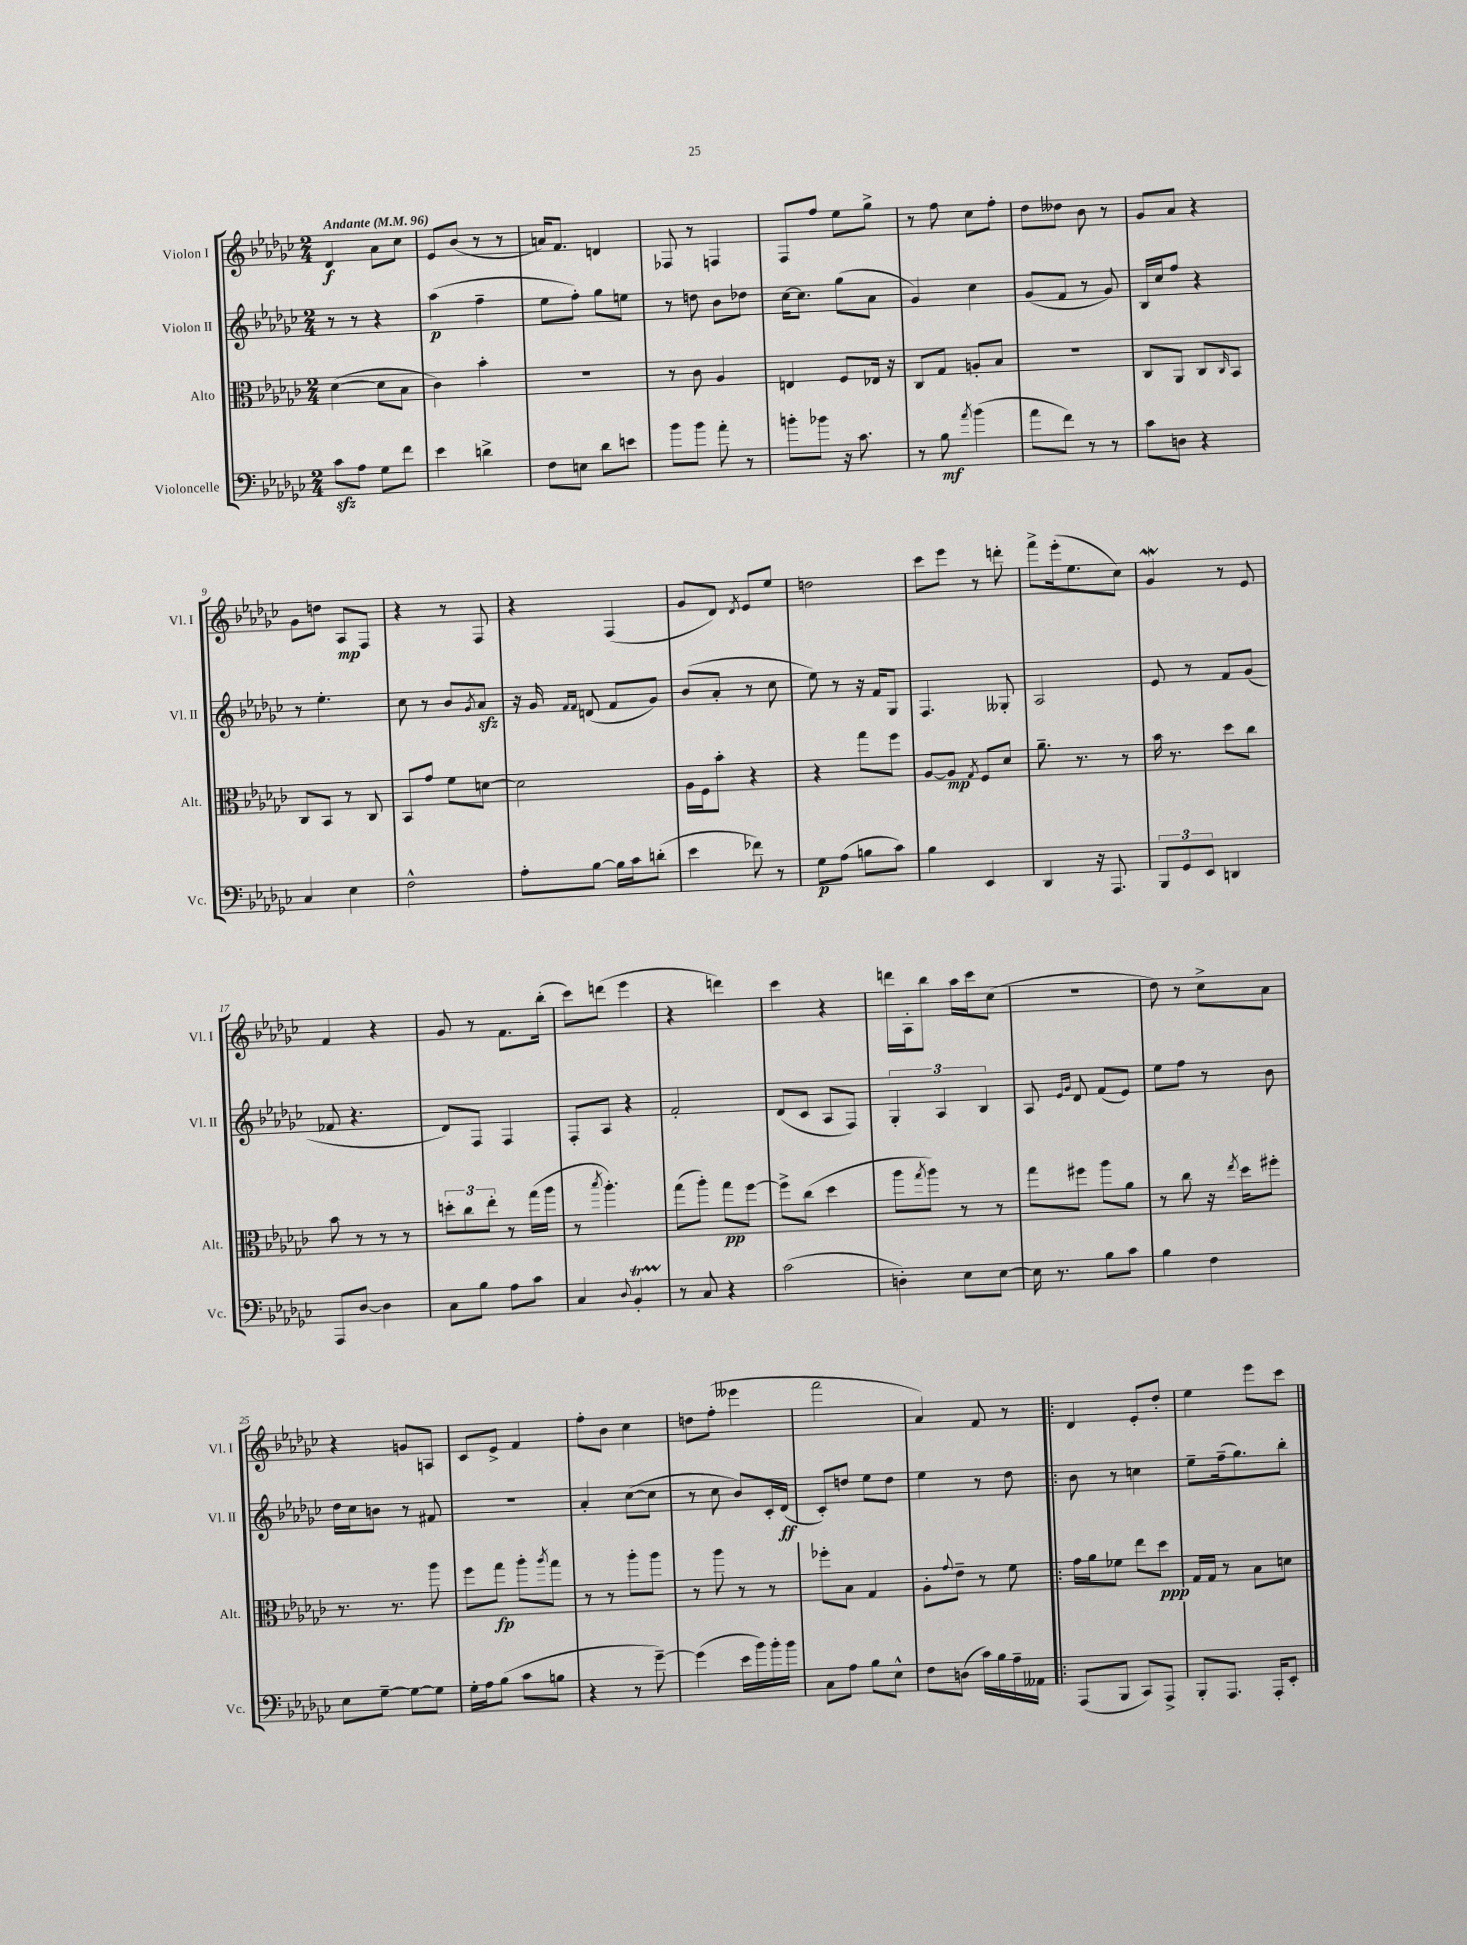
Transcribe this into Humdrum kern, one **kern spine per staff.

**kern	**kern	**kern	**kern
*staff4	*staff3	*staff2	*staff1
*clefF4	*clefC3	*clefG2	*clefG2
*k[b-e-a-d-g-c-]	*k[b-e-a-d-g-c-]	*k[b-e-a-d-g-c-]	*k[b-e-a-d-g-c-]
*M2/4	*M2/4	*M2/4	*M2/4
*MM96	*MM96	*MM96	*MM96
8c-	([4d-	8r	4d-
8A-	.	8r	.
8G-	8d-]	4r	8a-
8f	8B-	.	8cc-
=	=	=	=
4e-	4c-)	(4aa-	8e-
.	.	.	(8b-
4d^	4b-'	4ff~	8r
.	.	.	8r
=	=	=	=
8F	2r	8ee-	16a)
.	.	.	8.f
8E	.	8ff')	.
8d-	.	8gg-	4d
8e	.	8ee	.
=	=	=	=
8b-	8r	8r	8F-
8b-	8c-	8dd	8r
8a-'	4A-	8b-	4F
8r	.	8dd-	.
=	=	=	=
8b'	4E	[16cc-	8F
.	.	8.cc-]	.
8b-	.	.	8ff
16r	8F	(8gg-	8ee-
8.c-	.	.	.
.	16E-	8a-	8gg-^
.	16r	.	.
=	=	=	=
8r	8C-	4g-)	8r
8B-	8G-	.	8ff
8qa-	.	.	.
(4b-	8A'	4cc-	8cc-
.	8B-	.	8ff'
=	=	=	=
8a-	2r	(8g-	8dd-
8f)	.	8f	8dd--
8r	.	8r	8b-
8r	.	8g-)	8r
=	=	=	=
8c-	8C-	16B-	8g-
.	.	16cc-	.
8D	8AA-	8ff	8a-
4r	8C-	4r	4r
.	16qqC-	.	.
.	8BB-	.	.
=	=	=	=
4C-	8C-	8r	8g-
.	8BB-	4.ee-'	8dd
4E-	8r	.	8A-
.	8C-	.	8F
=	=	=	=
2F^^	8BB-	8cc-	4r
.	8g-	8r	.
.	8f	8b-	8r
.	.	8qg-	.
.	[8d	8a-	8F
=	=	=	=
8A-'	2d]	16r	4r
.	.	16g-	.
.	.	16qqf	.
.	.	16qqf	.
[8B-	.	(8d	.
16B-]	.	8f	(4F
16c-	.	.	.
(8d'	.	8g-)	.
=	=	=	=
4e-	16A-	(8b-	8g-
.	16F	.	.
.	8b-'	8a-'	8d-)
.	.	.	8qd-
8f-)	4r	8r	8e-
8r	.	8cc-	8ee-
=	=	=	=
8G-	4r	8ee-)	2dd
(8A-	.	8r	.
8B	8gg-	16r	.
.	.	16f	.
8c-)	8ff	8G-	.
=	=	=	=
4B-	[8A-	4.F	8ccc-
.	8A-]	.	8eee-
.	8qG-	.	.
4EE-	8F	.	8r
.	8d-	8G--'	8ddd'
=	=	=	=
4DD-	8.a-~	2A-	8fff^
.	.	.	(16eee-'
.	8.r	.	8.ee-
16r	.	.	.
8.AAA-	.	.	.
.	8r	.	8cc-)
=	=	=	=
12BBB-	16b-	8e-	4g-
.	8.r	.	.
12GG-	.	.	.
.	.	8r	.
12EE-	.	.	.
4DD	8dd-	8f	8r
.	8cc-	(8g-	8e-
=	=	=	=
8AAA-	8b-	8f-	4f
[8D-	8r	4.r	.
4D-]	8r	.	4r
.	8r	.	.
=	=	=	=
8C-	12dd'	8d-)	8g-
.	12cc-	.	.
8B-	.	8F	8r
.	12ee-'	.	.
8A-	8r	4F	8.f
8c-	(16gg-	.	.
.	16aa-	.	(16bb-'
=	=	=	=
4C-	8r	8F'	8ccc-)
.	8qbb-	.	.
.	4.aa-')	8A-	(8ddd
8qqD-	.	.	.
4BB-'	.	4r	4eee-
=	=	=	=
8r	(8gg-	2f'	4r
8C-	8aa-')	.	.
4r	8gg-	.	4ddd)
.	[8ff	.	.
=	=	=	=
(2c-	8ff^]	(8d-	4ccc-
.	(8cc-	8c-	.
.	4dd-	8A-	4r
.	.	8F)	.
=	=	=	=
4D')	8aa-	6G-'	16ddd
.	.	.	16A-'
.	8qgg-	.	.
.	8aa-)	.	8bb-
.	.	6A-	.
8E-	8r	.	16aa-
.	.	.	16ccc-
.	.	6B-	.
[8E-	8r	.	(8cc-
=	=	=	=
16E-]	8gg-	8A-	2r
8.r	.	.	.
.	.	16qqe-	.
.	.	16qqg-	.
.	8ff#	8d-	.
8B-	8aa-	(8f	.
8c-	8a-	8e-)	.
=	=	=	=
4B-	8r	8ee-	8dd-)
.	8cc-	8ff	8r
4F	16r	8r	8cc-^
.	8qee-	.	.
.	16dd-	.	.
.	8ff#'	8b-	8a-
=	=	=	=
8E-	8.r	16dd-	4r
.	.	16cc-	.
[8G-~	.	8b	.
.	8.r	.	.
8G-_	.	8r	8g
8G-]	8aa-	8f#	8A
=	=	=	=
16G-'	8ff	2r	8c-
16A-	.	.	.
(8B-	8gg-	.	8e-^
8c-	8aa-'	.	4f
.	8qaa-	.	.
8B	8gg-	.	.
=	=	=	=
4r	8r	4a-'	8ff'
.	8r	.	8b-
8r	8aa-'	([8cc-	4cc-
[8g-~)	8aa-	8cc-]	.
=	=	=	=
(4g-]	8r	8r	8dd
.	8aa-	8cc-	(8ff'
16e-	8r	8b-)	4eee--
16b-)	.	.	.
16b-'	8r	16c-'	.
16b-	.	(16d-	.
=	=	=	=
8C-	8ff-'	8c-')	2fff
8A-	8B-	8dd	.
8B-	4G-	8ee-	.
8E-^^	.	8dd	.
=	=	=	=
8F	8A-'	4ee-	4a-)
.	8qqg-	.	.
(8D	8e-~	.	.
16c-)	8r	8r	8f
16B-	.	.	.
16A-~	8f	8dd-	8r
16AA--	.	.	.
=!|:	=!|:	=!|:	=!|:
(8AAA-	16g-	8b-	4d-
.	16a-	.	.
8BBB-	8f-	8r	.
8CC-)	8ee-	4cc	8e-'
8AAA-^	8dd-	.	8dd-'
=	=	=	=
8BBB-'	16G-	8ee-~	4ee-
.	16G-	.	.
8.AAA-	8r	(16ff~	.
.	.	8.gg-)	.
.	8B-	.	8eee-
16AAA-'	.	.	.
8EE-'	8d	8bb-'	8ccc-
==	==	==	==
*-	*-	*-	*-
